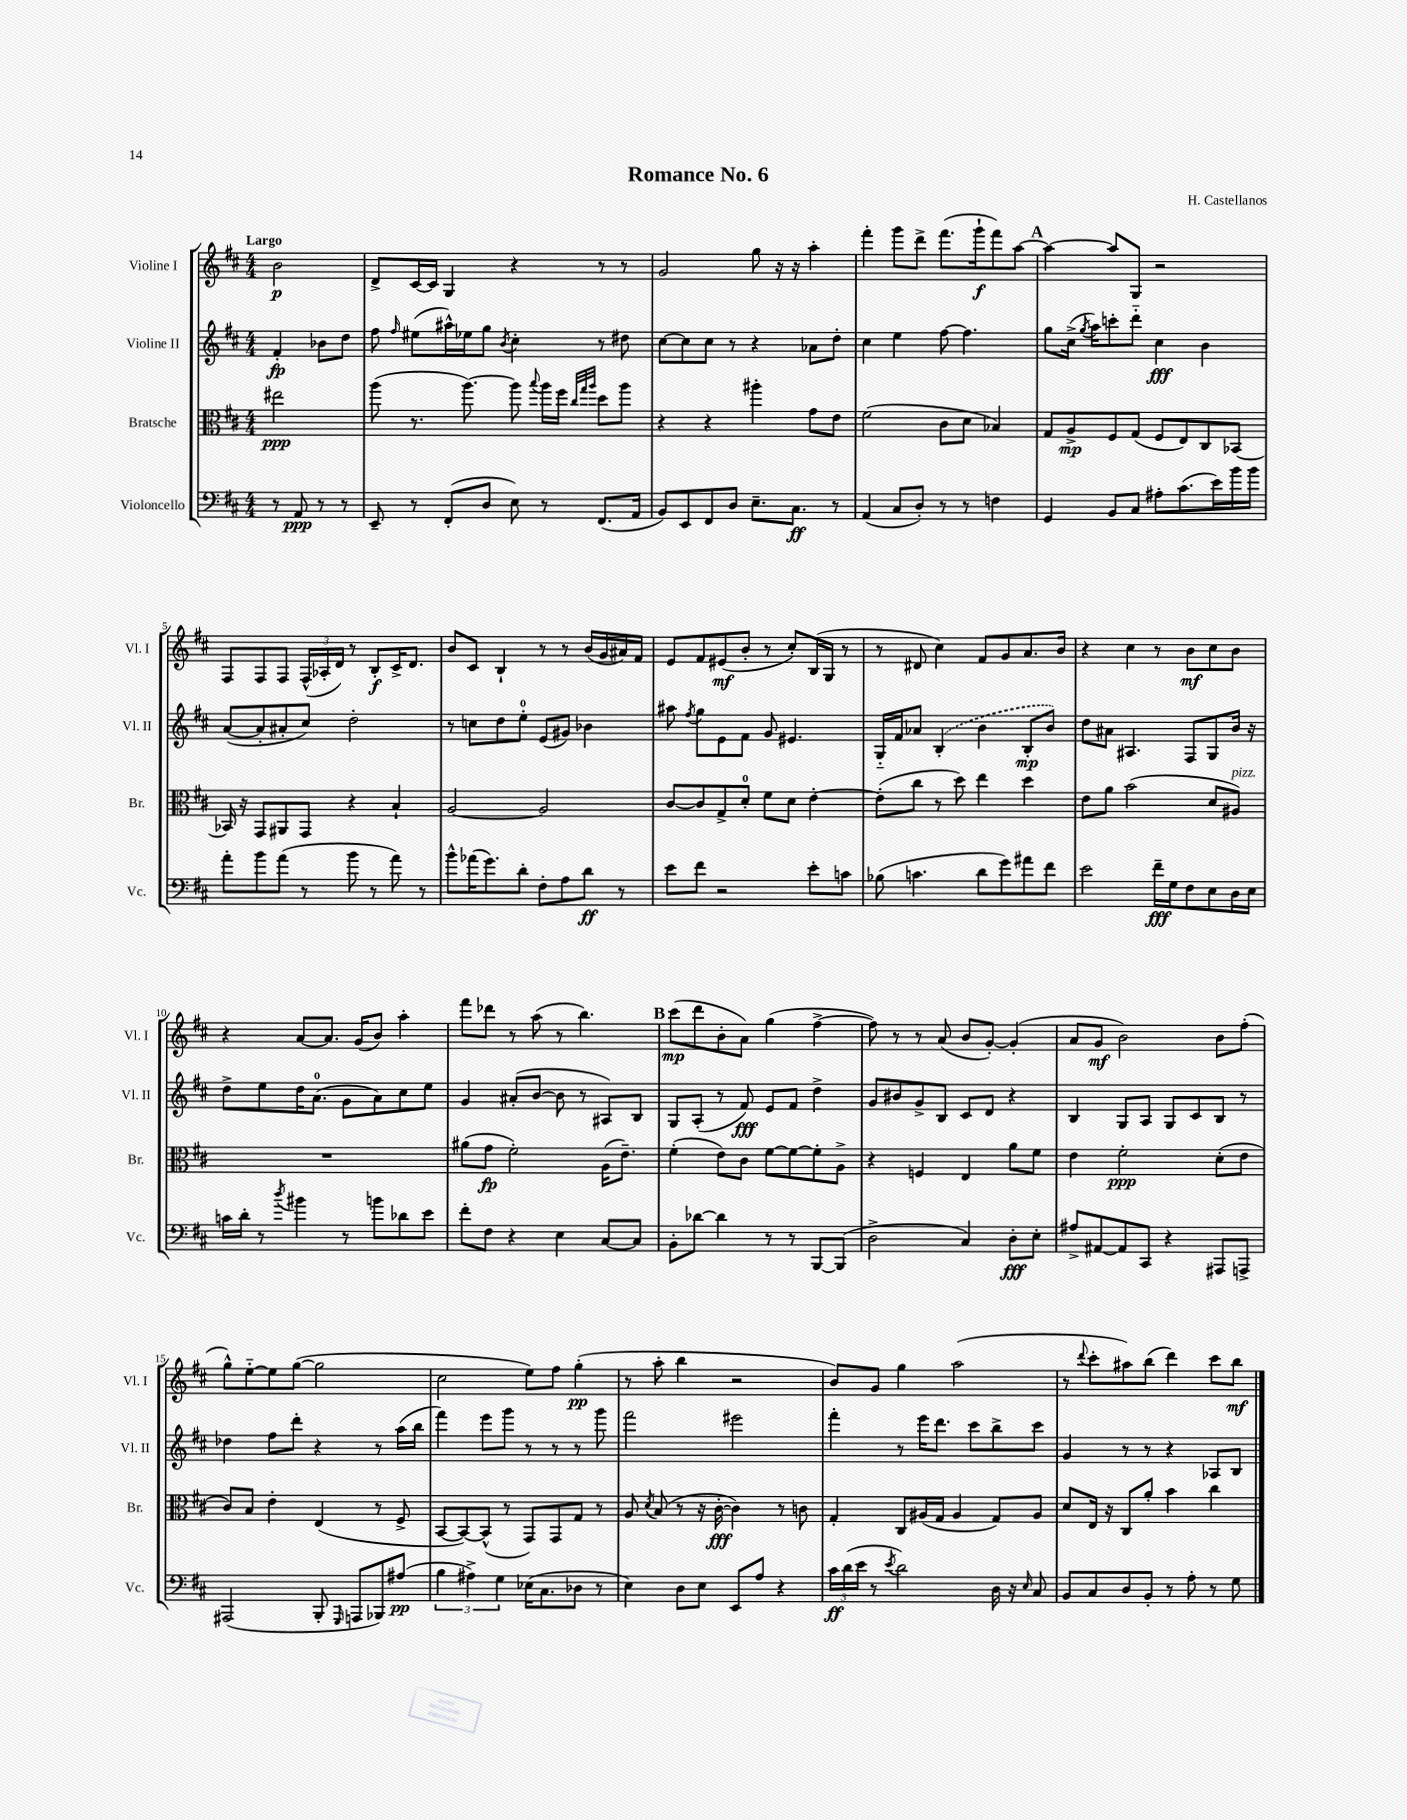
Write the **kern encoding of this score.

**kern	**dynam	**kern	**dynam	**kern	**dynam	**kern	**dynam
*part4	*part4	*part3	*part3	*part2	*part2	*part1	*part1
*staff4	*staff4	*staff3	*staff3	*staff2	*staff2	*staff1	*staff1
*I"Violoncello	*	*I"Bratsche	*	*I"Violine II	*	*I"Violine I	*
*I'Vc.	*	*I'Br.	*	*I'Vl. II	*	*I'Vl. I	*
*clefF4	*	*clefC3	*	*clefG2	*	*clefG2	*
*k[f#c#]	*	*k[f#c#]	*	*k[f#c#]	*	*k[f#c#]	*
*M4/4	*	*M4/4	*	*M4/4	*	*M4/4	*
=	=	=	=	=	=	=	=
!	!	!	!	!	!	!LO:TX:a:B:t=Largo	!
8r	.	2ee#X\	ppp	4f#'/	fp	2b\	p
8AA/	ppp	.	.	.	.	.	.
8r	.	.	.	8b-X\L	.	.	.
8r	.	.	.	8dd\J	.	.	.
=1	=1	=1	=1	=1	=1	=1	=1
8EE~/	.	(8aa\	.	8ff#\	.	8d^/L	.
.	.	.	.	16qqff#/	.	.	.
8r	.	8.r	.	(8ee#X\L	.	[16c#/L	.
.	.	.	.	.	.	16c#/JJ]	.
(8FF#'/L	.	.	.	16aa#X^^\L)	.	4G/	.
.	.	[8.aa\)	.	16ee-X\J	.	.	.
8D/J	.	.	.	8gg\J	.	.	.
.	.	.	.	8qb/	.	.	.
8E\)	.	8aa\]	.	4cc#'\	.	4r	.
.	.	8qqbb/	.	.	.	.	.
8r	.	16aa\LL	.	.	.	.	.
.	.	16ff#\JJ	.	.	.	.	.
.	.	32qqcc#/LLL	.	.	.	.	.
.	.	32qqgg/	.	.	.	.	.
.	.	32qqaa/JJJ	.	.	.	.	.
(8.FF#/L	.	8dd\L	.	8r	.	8r	.
.	.	8aa\J	.	8dd#X\	.	8r	.
16AA/Jk	.	.	.	.	.	.	.
=2	=2	=2	=2	=2	=2	=2	=2
8BB/L)	.	4r	.	[8cc#\L	.	2g/	.
8EE/	.	.	.	8cc#\]	.	.	.
8FF#/	.	4r	.	8cc#\J	.	.	.
8D/J	.	.	.	8r	.	.	.
8.E~\L	.	4aa#X'\	.	4r	.	8gg\	.
.	.	.	.	.	.	16r	.
8.C#\J	ff	.	.	.	.	16r	.
.	.	8g\L	.	8a-X\L	.	4aa'\	.
8r	.	8e\J	.	8dd'\J	.	.	.
=3	=3	=3	=3	=3	=3	=3	=3
(4AA/	.	(2f#\	.	4cc#\	.	4fff#'\	.
8C#/L	.	.	.	4ee\	.	8ggg\L	.
8D'/J)	.	.	.	.	.	8ddd^\J	.
8r	.	8c#\L	.	[8ff#\	.	(8.fff#\L	.
8r	.	8d\J	.	4.ff#\]	.	.	.
.	.	.	.	.	.	16ggg`\k	f
4Fn\	.	4B-X/)	.	.	.	8fff#\)	.
.	.	.	.	.	.	[8aa\J	.
!!LO:REH:place=s1:t=A
=4	=4	=4	=4	=4	=4	=4	=4
4GG/	.	8G/L	.	8gg\L	.	4aa\_	.
.	.	8A^/	mp	(16cc#^\Jk	.	.	.
.	.	.	.	8qgg/	.	.	.
.	.	.	.	16aa\KL)	.	.	.
8BB/L	.	8F#/	.	8cccn'\	.	8aa/L]	.
8C#/J	.	(8G/J	.	8ddd\J	.	8G/J	.
8A#X'\L	.	8F#/L	.	4cc#\	fff	2r	.
(8.c#\	.	8E/)	.	.	.	.	.
.	.	8C#/	.	4b\	.	.	.
16e\L)	.	.	.	.	.	.	.
16b\	.	[8BB-X/J	.	.	.	.	.
16b\JJ	.	.	.	.	.	.	.
!!LO:LB:g=z
=5	=5	=5	=5	=5	=5	=5	=5
8a'\L	.	16BB-X/]	.	([8a/L	.	8F#/L	.
.	.	16r	.	.	.	.	.
8b\	.	8GG/L	.	8a'/]	.	8F#/	.
(8a\J	.	8AA#X/	.	8a#X'/	.	8F#/J	.
8r	.	8GG/J	.	8cc#/J)	.	(24F#^^/LL	.
.	.	.	.	.	.	24A-X'/	.
.	.	.	.	.	.	24d/JJ)	.
8b\	.	4r	.	2dd'\	.	8r	.
8r	.	.	.	.	.	8B'/L	f
8a\)	.	4B`/	.	.	.	16c#^/K	.
.	.	.	.	.	.	8.d/J	.
8r	.	.	.	.	.	.	.
=6	=6	=6	=6	=6	=6	=6	=6
8b^^\L	.	[2A/	.	8r	.	8b/L	.
(16a-X\K	.	.	.	8ccn\L	.	8c#/J	.
8.g\)	.	.	.	.	.	.	.
.	.	.	.	8dd\	.	4B`/	.
8d'\J	.	.	.	8ee'\J	.	.	.
8F#'\L	.	2A/]	.	(8e/L	.	8r	.
8A\	.	.	.	8g#X/J)	.	8r	.
8d\J	ff	.	.	4b-X\	.	(16b/LL	.
.	.	.	.	.	.	16g/	.
8r	.	.	.	.	.	16a#X/)	.
.	.	.	.	.	.	16f#/JJ	.
=7	=7	=7	=7	=7	=7	=7	=7
8e\L	.	[8c#/L	.	8aa#X\	.	8e/L	.
.	.	.	.	8qff#/	.	.	.
8f#\J	.	8c#/]	.	8gg\L	.	8f#/	.
2r	.	8G^/	.	8e\	.	(8e#X/	mf
.	.	8d'/J	.	8f#\J	.	8b'/J	.
.	.	8f#\L	.	8g/	.	8r	.
.	.	8d\J	.	4.e#X/	.	8cc#'/L)	.
8e'\L	.	[4e'\	.	.	.	(16B/L	.
.	.	.	.	.	.	16G/JJ	.
8cn\J	.	.	.	.	.	8r	.
=8	=8	=8	=8	=8	=8	=8	=8
(8B-X\	.	(8e'\L]	.	16G/LL	.	8r	.
.	.	.	.	16f#/J	.	.	.
4.cn\	.	8cc#\J	.	8a-X/J	.	8d#X/	.
.	.	8r	.	(4B'/	.	4cc#\)	.
.	.	8dd\)	.	.	.	.	.
8d\L	.	4ee\	.	4b\	.	8f#/L	.
8g\)	.	.	.	.	.	8g/	.
8a#X\	.	4dd\	.	8B'/L	mp	8.a/	.
8f#\J	.	.	.	8b/J)	.	.	.
.	.	.	.	.	.	16b/Jk	.
=9	=9	=9	=9	=9	=9	=9	=9
2e\	.	8e\L	.	8dd\L	.	4r	.
.	.	8a\J	.	8a#X\J	.	.	.
.	.	(2b\	.	4.A#X/	.	4cc#\	.
16f#~\LL	fff	.	.	.	.	8r	.
16G\J	.	.	.	.	.	.	.
8F#\	.	.	.	8F#/L	.	8b\L	mf
8E\	.	8d/L	.	8G/	.	8cc#\	.
!	!	!LO:TX:a:i:t=pizz.	!	!	!	!	!
16D\L	.	8A#X/J)	.	16b/Jk	.	8b\J	.
16E\JJ	.	.	.	16r	.	.	.
!!LO:LB:g=z
=10	=10	=10	=10	=10	=10	=10	=10
16cn\LL	.	1r	.	8dd^\L	.	4r	.
16d'\JJ	.	.	.	.	.	.	.
8r	.	.	.	8ee\	.	.	.
8qdd/	.	.	.	.	.	.	.
4b#X\	.	.	.	16dd\K	.	[8a/L	.
.	.	.	.	(8.a\J	.	.	.
.	.	.	.	.	.	8.a/J]	.
8r	.	.	.	8g\L	.	.	.
.	.	.	.	.	.	(16g/KL	.
8bn\L	.	.	.	8a\)	.	8b/J)	.
8d-X\	.	.	.	8cc#\	.	4aa'\	.
8e\J	.	.	.	8ee\J	.	.	.
=11	=11	=11	=11	=11	=11	=11	=11
8f#'\L	.	(8a#X\L	.	4g/	.	8fff#\L	.
8F#\J	.	8g\J	fp	.	.	8ddd-X\J	.
4r	.	2f#'\)	.	(8a#X'/L	.	8r	.
.	.	.	.	[8b/J	.	(8aa\	.
4E\	.	.	.	8b\]	.	8r	.
.	.	.	.	8r	.	4.bb\)	.
[8C#/L	.	(16A\KL	.	8A#X/L)	.	.	.
.	.	8.e~\J)	.	.	.	.	.
8C#/J]	.	.	.	8B/J	.	.	.
!!LO:REH:place=s1:t=B
=12	=12	=12	=12	=12	=12	=12	=12
8BB'\L	.	(4f#'\	.	8G/L	.	(8ccc#\L	mp
[8d-X\J	.	.	.	(8A'/J	.	8ddd\	.
4d-\]	.	8e\L)	.	8r	.	8b'\	.
.	.	8c#\J	.	8f#/)	fff	8a\J)	.
8r	.	[8f#\L	.	8e/L	.	(4gg\	.
8r	.	8f#\_	.	8f#/J	.	.	.
[8BBB/L	.	8f#'\]	.	4dd^\	.	[4ff#^\	.
(8BBB/J]	.	8A^\J	.	.	.	.	.
=13	=13	=13	=13	=13	=13	=13	=13
2D^\	.	4r	.	8g/L	.	8ff#\])	.
.	.	.	.	8b#X/	.	8r	.
.	.	4Fn/	.	8g^/	.	8r	.
.	.	.	.	8B/J	.	(8a/	.
4C#/)	.	4E/	.	8c#/L	.	8b/L	.
.	.	.	.	8d/J	.	[8g'/J)	.
8D'\L	fff	8a\L	.	4r	.	(4g'/]	.
8E'\J	.	8f#\J	.	.	.	.	.
=14	=14	=14	=14	=14	=14	=14	=14
8A#X^/L	.	4e\	.	4B/	.	8a/L	.
[8AA#X/	.	.	.	.	.	8g/J	mf
8AA#/]	.	2f#'\	ppp	8G/L	.	2b\)	.
8CC#/J	.	.	.	8A/J	.	.	.
4r	.	.	.	8G/L	.	.	.
.	.	.	.	8c#/	.	.	.
8AAA#X/L	.	(8d'\L	.	8B/J	.	8b\L	.
8AAAn^/J	.	8e\J	.	8r	.	(8ff#'\J	.
!!LO:LB:g=z
=15	=15	=15	=15	=15	=15	=15	=15
(2AAA#X/	.	8c#/L)	.	4dd-X\	.	8gg^^\L)	.
.	.	8B/J	.	.	.	[8ee\	.
.	.	4e'\	.	8ff#\L	.	8ee\]	.
.	.	.	.	8ddd'\J	.	([8gg\J	.
8BBB'/	.	(4E/	.	4r	.	2gg\]	.
16qqGGG/	.	.	.	.	.	.	.
8AAAn/L	.	.	.	.	.	.	.
8BBB-X/)	.	8r	.	8r	.	.	.
(8A#X/J	pp	8F#^/	.	(16aa\LL	.	.	.
.	.	.	.	16bb\JJ	.	.	.
=16	=16	=16	=16	=16	=16	=16	=16
6B\	.	[8BB/L	.	4fff#\)	.	2cc#\	.
.	.	8BB/_)	.	.	.	.	.
6A#X^\)	.	.	.	.	.	.	.
.	.	(8BB^^/J]	.	8eee\L	.	.	.
6G\	.	.	.	.	.	.	.
.	.	8r	.	8ggg\J	.	.	.
(16E-X\KL	.	8GG/L)	.	8r	.	8ee\L)	.
8.C#\	.	.	.	.	.	.	.
.	.	8GG/	.	8r	.	8ff#\J	.
8D-X\J	.	8G/J	.	8r	.	(4gg'\	pp
8r	.	8r	.	8ggg\	.	.	.
=17	=17	=17	=17	=17	=17	=17	=17
4E\)	.	8A/	.	2fff#\	.	8r	.
.	.	8qd/	.	.	.	.	.
.	.	(8B/	.	.	.	8aa'\	.
8D\L	.	8r	.	.	.	4bb\	.
8E\J	.	16r	.	.	.	.	.
.	.	[16c#'\	fff	.	.	.	.
8EE/L	.	4c#\])	.	2eee#X\	.	2r	.
8A/J	.	.	.	.	.	.	.
4r	.	8r	.	.	.	.	.
.	.	8cn\	.	.	.	.	.
=18	=18	=18	=18	=18	=18	=18	=18
24c#\LL	ff	4G'/	.	4fff#'\	.	8b/L)	.
(24d\	.	.	.	.	.	.	.
24e\JJ	.	.	.	.	.	.	.
8r	.	.	.	.	.	8g/J	.
8qe/	.	.	.	.	.	.	.
2d\)	.	8C#/L	.	8r	.	4gg\	.
.	.	(16A#X/L	.	16eee\KL	.	.	.
.	.	16G/JJ	.	8.ddd\J	.	.	.
.	.	4A#/	.	.	.	(2aa\	.
.	.	.	.	8ccc#\L	.	.	.
16D\	.	8G/L)	.	8bb^\	.	.	.
16r	.	.	.	.	.	.	.
16qqE/	.	.	.	.	.	.	.
8C#/	.	8A#/J	.	8ccc#\J	.	.	.
=19	=19	=19	=19	=19	=19	=19	=19
8BB/L	.	8d/L	.	4g/	.	8r	.
.	.	.	.	.	.	8qqddd/	.
8C#/	.	16E/Jk	.	.	.	8ccc#'\L	.
.	.	16r	.	.	.	.	.
8D/	.	8C#/L	.	8r	.	8aa#X\)	.
8BB'/J	.	8a'/J	.	8r	.	(8bb\J	.
8r	.	4b\	.	4r	.	4ddd\)	.
8A'\	.	.	.	.	.	.	.
8r	.	4cc#\	.	8A-X/L	.	8ccc#\L	.
8G\	.	.	.	8B/J	.	8bb\J	mf
==	==	==	==	==	==	==	==
*-	*-	*-	*-	*-	*-	*-	*-
